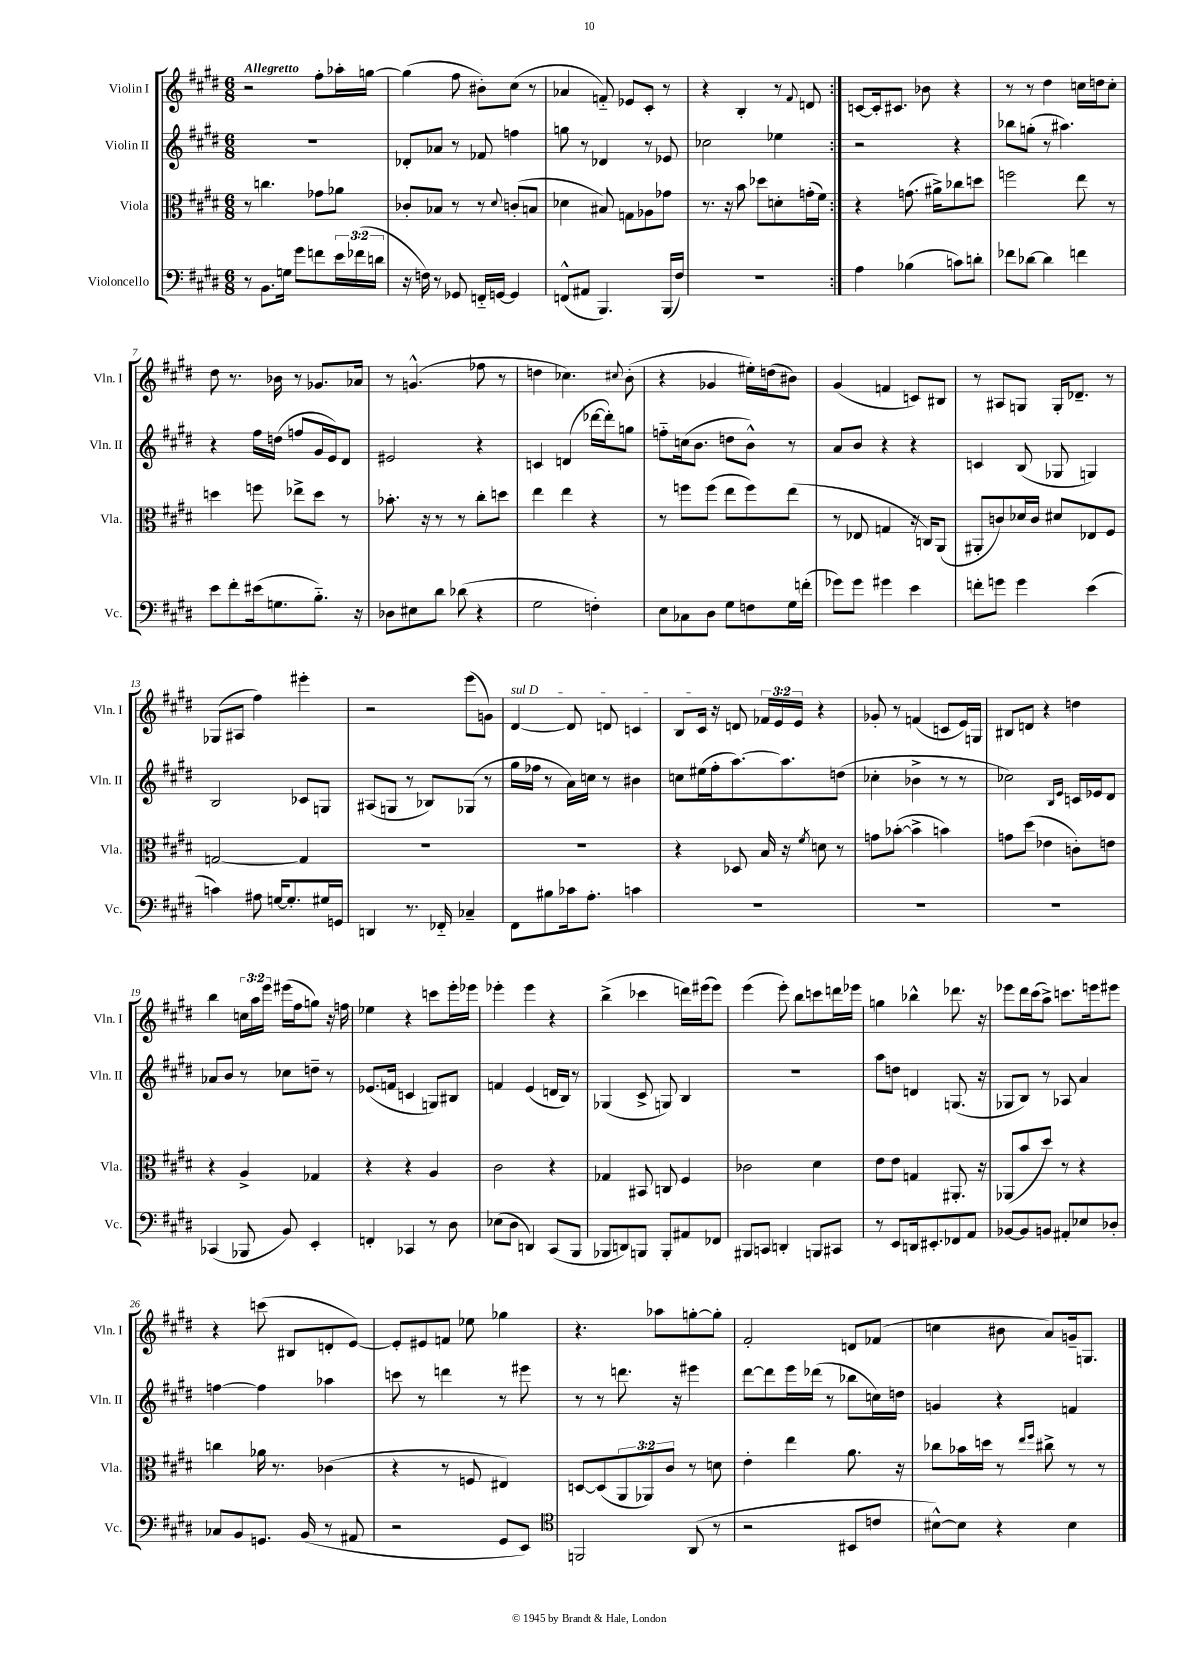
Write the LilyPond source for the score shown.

<<
\new StaffGroup <<
\new Staff = "s0" \with { instrumentName = "Violin I" shortInstrumentName = "Vln. I" } {
    \clef treble \key e \major \numericTimeSignature \time 6/8 \override Staff.TupletNumber.text = #tuplet-number::calc-fraction-text \tempo "Allegretto"
    \repeat volta 2 { r2 fis''8-. aes''16-. g''16~ |
    g''4( fis''8 bis'8-.) cis''8( r8 |
    aes'4 f'8-_) ees'8 cis'8-. r8 |
    r4 b4-. r8 \appoggiatura { fis'8 } d'8 | }
    c'8~ c'16-. cis'8. bes'8 r4 |
    r8 r8 dis''4 c''16 d''16 c''8-. |
    dis''8 r8. bes'16 r8 ges'8. aes'16 |
    r8 g'4.-^( fes''8 r8 |
    d''4 ces''4.) \appoggiatura { cis''8 } b'8-.( |
    r4 ges'4 eis''16-.) d''16( bis'8) |
    gis'4( f'4 c'8) bis8 |
    r8 ais8 g8 g16-. des'8.-- r8 |
    ges8( ais8 fis''4) eis'''4-. |
    r2 e'''8( g'8) |
    \once \override TextSpanner.bound-details.left.text = \markup { \italic "sul D" } dis'4~\startTextSpan dis'8 d'8 c'4 |
    b8 cis'16\stopTextSpan r16 d'8 \tuplet 3/2 { fes'16 e'16 e'16 } r4 |
    ges'8-. r8 f'4( c'8 e'16) g16 |
    bis8 d'8 r4 d''4 |
    b''4 \tuplet 3/2 { c''16 a''16 e'''16 } eis'''16( fis''16 g''8) r16 f''16 |
    ees''4 r4 c'''8 e'''16-. ees'''16 |
    ees'''4-. ees'''4 r4 |
    b''4->( ces'''4 d'''16) eis'''16( eis'''8) |
    e'''4( e'''8-.) b''8 c'''8 d'''16 ees'''16 |
    g''4 bes''4-^ des'''8. r16 |
    ees'''8 dis'''16 cis'''16( a''8->) c'''8. e'''16 eis'''8 |
    r4 c'''8( bis8 d'8-. e'8~) |
    e'8-. eis'8 f'8 ees''8 ges''4 |
    r4. aes''8 g''8~-. g''8-. |
    fis'2-. d'8 fes'8( |
    c''4 bis'8 a'8) g'16-- g8. \bar "|." |
}
\new Staff = "s1" \with { instrumentName = "Violin II" shortInstrumentName = "Vln. II" } {
    \clef treble \key e \major \numericTimeSignature \time 6/8
    \repeat volta 2 { R2. |
    des'8-. aes'8 r8 fes'8 f''4 |
    g''8 r8 des'4 r8 ees'8 |
    ces''2 ees''4 | }
    r2 r4 |
    bes''8 g''8-.( r8 ais''4.) |
    r4 fis''16 d''16( f''8 gis'16 e'16) dis'8 |
    eis'2 r4 |
    c'4 d'4( des'''16~ des'''16-.) g''8 |
    f''8-_ c''16( b'8. d''8 b'8-^) r8 |
    a'8 b'8 r4 r4 |
    c'4 b8( ges8 g4) |
    b2 ces'8 g8 |
    ais8( g8 r8 bes8) ges8( r8 |
    gis''16 fes''16 r8 a'16) c''16 r8 bis'4 |
    c''8 eis''16( fis''16-. a''8.~) a''8. d''8( |
    ces''4-. bes'4-> r8 r8 |
    ces''2) \grace { b16 e'16 } c'16 ees'16 dis'8 |
    aes'8 b'8 r8 ces''8 d''8-- r8 |
    ees'8.( f'16 c'4 g8) bis8 |
    f'4 e'4( d'16 b16) r8 |
    ges4( cis'8-> g8) b4 |
    R2. |
    a''8 d''8 d'4 g8.( r16 |
    ges8 b8) r8 aes8 a'4 |
    f''4~ f''4 aes''4 |
    c'''8 r8 d'''4 r8 eis'''8 |
    r8 r8 d'''8. r16 eis'''4 |
    dis'''8~ dis'''8 e'''16 des'''16( r8 bes''8 c''16) d''16 |
    g'4 r4 f'4 \bar "|." |
}
\new Staff = "s2" \with { instrumentName = "Viola" shortInstrumentName = "Vla." } {
    \clef alto \key e \major \numericTimeSignature \time 6/8 \override Staff.TupletNumber.text = #tuplet-number::calc-fraction-text
    \repeat volta 2 { r8 c''4. ges'8 aes'8 |
    ces'8-. bes8 r8 r8 \appoggiatura { dis'8 } c'8-.( b8 |
    des'4 bis8) g8 aes8 ges'8 |
    r8. r16 b'8 des''8 d'8-. g'16-.( fis'16) | }
    r4 g'8.( ais'16->) ces''8 d''8 |
    f''2 e''8 r8 |
    d''4 f''8 ees''8-> d''8 r8 |
    bes'8.-. r16 r8 r8 cis''8-. d''8 |
    e''4 e''4 r4 |
    r8 f''8 f''8( e''8 f''8) e''8( |
    r8 ees8 g4 r16 c16) a,8( |
    ais,8-. c'8) des'16 c'16 dis'8 ees8 fis8 |
    g2~ g4 |
    R2. |
    R2. |
    r4 des8 b16 r16 \acciaccatura { fis'8 } d'8 r8 |
    g'8 bes'8~-.( bes'4-> b'4) |
    g'8 dis''8( ees'4 c'8-.) e'8 |
    r4 a4-> ges4 |
    r4 r4 a4 |
    cis'2 r4 |
    ges4 bis,8 c8 fis4 |
    ces'2 dis'4 |
    e'8 e'8 g4 ais,8.-. r16 |
    aes,8( b'8 dis''8) r8 r4 |
    c''4 aes'16 r8. ces'4( |
    r4 r8 f8 eis4) |
    d8~ d8( \tuplet 3/2 { a,8 aes,8) cis'8 } r8 d'8 |
    e'4-. e''4 a'8. r16 |
    ces''8 bes'16 d''16 r8 \grace { e''16 fis''16 } cis''8-> r8 r8 \bar "|." |
}
\new Staff = "s3" \with { instrumentName = "Violoncello" shortInstrumentName = "Vc." } {
    \clef bass \key e \major \numericTimeSignature \time 6/8 \override Staff.TupletNumber.text = #tuplet-number::calc-fraction-text
    \repeat volta 2 { r8 b,8. g16 gis'8 f'8 \tuplet 3/2 { e'16 fes'16( d'16 } |
    r16 f16) r8 ges,8 f,16-_ g,16~ g,4 |
    f,8-^( ais,8 b,,4.) b,,16( fis16) |
    R2. | }
    a4 bes4( c'8) d'8-. |
    fes'8 des'8~ des'4 f'4 |
    e'8 fis'8-. eis'16( g8. b8.-_) r16 |
    des8 eis8 dis'8 des'8( r4 |
    gis2 f4-.) |
    e8 ces8 dis8 gis8 f8 gis16 f'16-.( |
    ges'8) ges'8 gis'4 e'4 |
    f'8-. g'8 g'4 e'4( |
    c'4) ais8 g16~ g8.-. gis16 g,16 |
    d,4 r8. fes,16-_ ces4-- |
    fis,8 bis8 ces'16 a8.-. c'4 |
    R2. |
    R2. |
    R2. |
    ces,4( bes,,8 b,8) e,4-. |
    f,4-. ces,4 r8 dis8 |
    ees8( dis8 d,4) cis,8( b,,8 |
    bes,,8 d,8) b,,8 b,,8-. ais,8 fes,8 |
    bis,,8 c,8 d,4-. b,,8 cis,8 |
    r8 e,8 d,16 eis,8.-. fes,8 a,8 |
    bes,8~ bes,8 b,8 ais,8-. ees8 des8-. |
    ces8 b,8 g,8. b,16( r8 ais,8 |
    r2 gis,8 e,8) |
    \clef tenor f,2 a,8( r8 |
    r2 bis,8 c'8 |
    bis8~-^) bis8 r4 bis4 \bar "|." |
}
>>
>>
